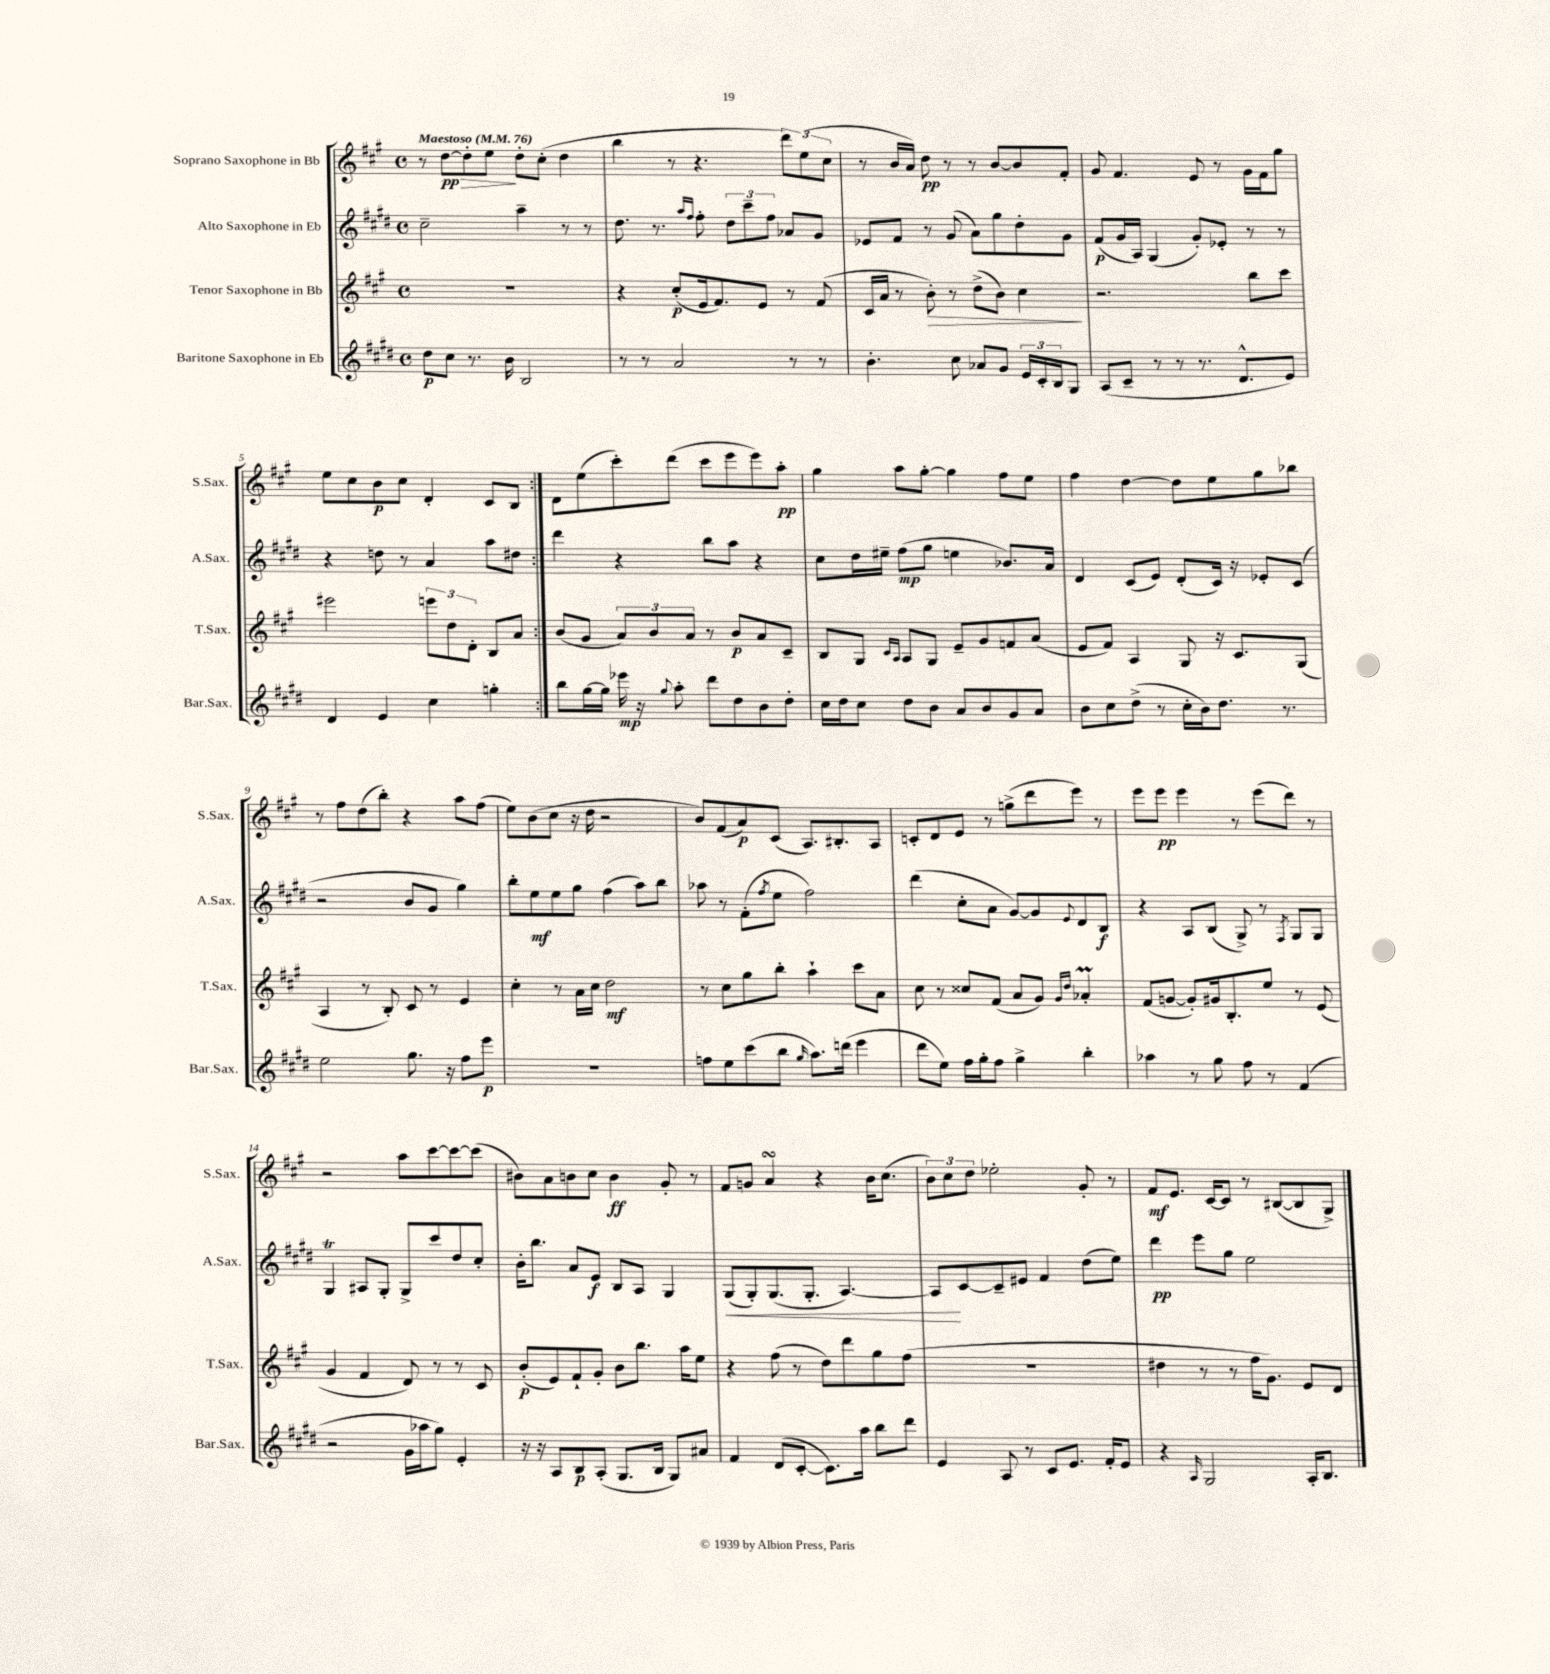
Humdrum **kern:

**kern	**dynam	**kern	**dynam	**kern	**dynam	**kern	**dynam
*part4	*part4	*part3	*part3	*part2	*part2	*part1	*part1
*staff4	*staff4	*staff3	*staff3	*staff2	*staff2	*staff1	*staff1
*I"Baritone Saxophone in Eb	*	*I"Tenor Saxophone in Bb	*	*I"Alto Saxophone in Eb	*	*I"Soprano Saxophone in Bb	*
*I'Bar.Sax.	*	*I'T.Sax.	*	*I'A.Sax.	*	*I'S.Sax.	*
*clefG2	*	*clefG2	*	*clefG2	*	*clefG2	*
*k[f#c#g#d#]	*	*k[f#c#g#]	*	*k[f#c#g#d#]	*	*k[f#c#g#]	*
*M4/4	*	*M4/4	*	*M4/4	*	*M4/4	*
*met(c)	*	*met(c)	*	*met(c)	*	*met(c)	*
*MM76	*	*MM76	*	*MM76	*	*MM76	*
=1	=1	=1	=1	=1	=1	=1	=1
!	!	!	!	!	!	!LO:TX:a:B:t=Maestoso	!
8dd#\L	p	1r	.	2cc#~\	.	8r	.
!	!	!	!	!	!	!	!LO:HP:b
8cc#\J	.	.	.	.	.	[8dd\L	> pp
8.r	.	.	.	.	.	8dd'\]	.
.	.	.	.	.	.	8ee\J	.
16b\	.	.	.	.	.	.	.
2B/	.	.	.	4aa~\	.	8dd'\L	]
.	.	.	.	.	.	(8cc#'\J	.
.	.	.	.	8r	.	4dd\	.
.	.	.	.	8r	.	.	.
=2	=2	=2	=2	=2	=2	=2	=2
8r	.	4r	.	8.dd#\	.	4bb\	.
8r	.	.	.	.	.	.	.
.	.	.	.	8.r	.	.	.
2a/	.	(8cc#'/L	p	.	.	8r	.
.	.	.	.	16qqaa/LL	.	.	.
.	.	.	.	16qqff#/JJ	.	.	.
.	.	16e/k	.	8ff#'\	.	4.r	.
.	.	8.f#/)	.	.	.	.	.
.	.	.	.	12dd#\L	.	.	.
.	.	.	.	12ccc#~\	.	.	.
.	.	8e/J	.	.	.	.	.
.	.	.	.	12ff#\J	.	.	.
8r	.	8r	.	8a-X/L	.	12ddd\L)	.
.	.	.	.	.	.	(12ee\	.
8r	.	(8f#/	.	8g#/J	.	.	.
.	.	.	.	.	.	12cc#\J	.
=3	=3	=3	=3	=3	=3	=3	=3
4.b'\	.	16c#/LL	.	8e-X/L	.	8r	.
.	.	16a/JJ	.	.	.	.	.
.	.	8r	.	8f#/J	.	16b/LL	.
.	.	.	.	.	.	16a/JJ)	.
!	!	!	!LO:HP:b	!	!	!	!
.	.	8b'\)	>	8r	.	8dd\	pp
8cc#\	.	8r	.	(8g#/	.	8r	.
8a-X/L	.	(8dd^\L	.	8a\L)	.	8r	.
8g#/J	.	8b\J)	.	8gg#\	.	[8b/L	.
24e/LL	.	4cc#\	.	8dd#'\	.	8b/]	.
24c#'/	.	.	.	.	.	.	.
24B/J	.	.	.	.	.	.	.
8G#/J	.	.	.	8g#\J	.	8f#'/J	.
.	.	.	]	.	.	.	.
=4	=4	=4	=4	=4	=4	=4	=4
(8A/L	.	2.r	.	(8f#/L	p	8g#/	.
8c#~/J	.	.	.	16g#/L	.	4.f#/	.
.	.	.	.	16A/JJ)	.	.	.
8r	.	.	.	(4G#/	.	.	.
8r	.	.	.	.	.	.	.
8.r	.	.	.	8g#'/L)	.	8e/	.
.	.	.	.	8e-X'/J	.	8r	.
8.d#^^/L	.	.	.	.	.	.	.
.	.	8bb\L	.	8r	.	16g#\LL	.
.	.	.	.	.	.	16f#\J	.
8e/J)	.	8ccc#\J	.	8r	.	8gg#\J	.
!!LO:LB:g=z
=5	=5	=5	=5	=5	=5	=5	=5
4d#/	.	2eee#X\	.	4r	.	8ee\L	.
.	.	.	.	.	.	8cc#\	.
4e/	.	.	.	8ddn\	.	8b\	p
.	.	.	.	8r	.	8cc#\J	.
4cc#\	.	12eeen\L	.	4a/	.	4d'/	.
.	.	12dd\	.	.	.	.	.
.	.	12d'\J	.	.	.	.	.
4ggn'\	.	8B/L	.	8aa\L	.	8c#/L	.
.	.	8a/J	.	8dd#X\J	.	8B/J	.
=6:|!	=6:|!	=6:|!	=6:|!	=6:|!	=6:|!	=6:|!	=6:|!
8bb\L	.	(8b/L	.	4ddd#\	.	8d\L	.
[16gg#\L	.	8g#/J	.	.	.	(8ee\	.
16gg#\JJ]	.	.	.	.	.	.	.
16eee-X\	mp	12a/L)	.	4r	.	8ccc#'\)	.
16r	.	.	.	.	.	.	.
.	.	12b/	.	.	.	.	.
8qqgg#/	.	.	.	.	.	.	.
8aa'\	.	.	.	.	.	(8ddd\J	.
.	.	12a/J	.	.	.	.	.
8ddd#\L	.	8r	.	8bb\L	.	8ccc#\L	.
8dd#\	.	8b/L	p	8aa\J	.	8eee\	.
8b\	.	8a/	.	4r	.	8eee\)	.
8dd#'\J	.	8c#~/J	.	.	.	8aa'\J	pp
=7	=7	=7	=7	=7	=7	=7	=7
16cc#\LL	.	8B/L	.	8cc#\L	.	4gg#\	.
16dd#\J	.	.	.	.	.	.	.
8cc#\J	.	8G#/J	.	16dd#\L	.	.	.
.	.	.	.	16ee#X~\JJ	.	.	.
.	.	16qqc#/LL	.	.	.	.	.
.	.	16qqA/JJ	.	.	.	.	.
8dd#\L	.	8A/L	.	(8ff#\L	mp	8aa\L	.
8b\J	.	8G#/J	.	8gg#\J	.	[8gg#'\J	.
8a/L	.	8e~/L	.	4een\	.	4gg#\]	.
8b/	.	8g#/	.	.	.	.	.
8g#/	.	8fn/	.	8.b-X/L)	.	8ff#\L	.
8a/J	.	(8a/J	.	.	.	8ee\J	.
.	.	.	.	16a/Jk	.	.	.
=8	=8	=8	=8	=8	=8	=8	=8
8b\L	.	8e/L	.	4d#/	.	4ff#\	.
8cc#\	.	8f#/J)	.	.	.	.	.
(8dd#^\J	.	4A/	.	(8c#/L	.	[4dd\	.
8r	.	.	.	8e/J)	.	.	.
16cc#'\LL	.	8G#/	.	(8d#'/L	.	8dd\L]	.
16b\J)	.	.	.	.	.	.	.
8.dd#\J	.	16r	.	16c#/Jk)	.	8ee\	.
.	.	8.c#/L	.	16r	.	.	.
.	.	.	.	8e-X'/L	.	8gg#\	.
8.r	.	.	.	.	.	.	.
.	.	(8G#/J	.	(8c#/J	.	8bb-X\J	.
!!LO:LB:g=z
=9	=9	=9	=9	=9	=9	=9	=9
2ee\	.	4A/	.	2r	.	8r	.
.	.	.	.	.	.	8ff#\L	.
.	.	8r	.	.	.	(8dd\	.
.	.	8B'/)	.	.	.	8bb'\J)	.
8.gg#\	.	8c#/	.	8b/L	.	4r	.
.	.	8r	.	8g#/J	.	.	.
16r	.	.	.	.	.	.	.
8ff#\L	.	4e/	.	4gg#\)	.	8aa\L	.
8eee\J	p	.	.	.	.	(8ff#\J	.
=10	=10	=10	=10	=10	=10	=10	=10
1r	.	4cc#'\	.	8bb'\L	.	8ee\L)	.
.	.	.	.	8ee\	mf	(8b\	.
.	.	8r	.	8ee\	.	8cc#\J	.
.	.	16a\LL	.	8gg#\J	.	16r	.
.	.	16cc#\JJ	.	.	.	16dd\	.
.	.	2dd\	mf	(4ff#\	.	2r	.
.	.	.	.	8aa\L)	.	.	.
.	.	.	.	8bb\J	.	.	.
=11	=11	=11	=11	=11	=11	=11	=11
8ffn\L	.	8r	.	8aa-X\	.	8b/L)	.
8ee\	.	8cc#\L	.	8r	.	(8f#/	.
(8ccc#\	.	8gg#\	.	(8f#'\L	.	8a/)	p
.	.	.	.	8qff#/	.	.	.
8bb\J	.	8bb'\J	.	8ee\J	.	(8c#/J	.
16qqgg#/	.	.	.	.	.	.	.
8.aa\L)	.	4aa`\	.	2ff#\)	.	8.A/L)	.
(16dddn\Jk	.	.	.	.	.	8.B#X'/	.
4eee\	.	8ccc#\L	.	.	.	.	.
.	.	8a\J	.	.	.	8A/J	.
=12	=12	=12	=12	=12	=12	=12	=12
8ddd#\L	.	8cc#\	.	(4ddd#\	.	8cn'/L	.
8ee\J)	.	8r	.	.	.	8d/	.
16ff#\LL	.	8cc##X/L	.	8cc#'\L	.	8e/J	.
16gg#'\J	.	.	.	.	.	.	.
8ff#\J	.	(8f#/J	.	8a\J	.	8r	.
4gg#^\	.	8a/L	.	[8g#/L)	.	(8ggn^\L	.
.	.	8g#/J)	.	8g#/]	.	8ddd\	.
.	.	16qqg#/LL	.	.	.	.	.
.	.	16qqdd/JJ	.	8qqe/	.	.	.
4bb'\	.	4a-XM'/	.	8d#/	.	8eee\J)	.
.	.	.	.	8B/J	f	8r	.
=13	=13	=13	=13	=13	=13	=13	=13
4aa-X\	.	(8f#/L	.	4r	.	8eee\L	.
.	.	[8gn/J	.	.	.	8eee\J	pp
8r	.	8g'/L])	.	8A/L	.	4eee\	.
8gg#\	.	16g#X/k	.	(8B/J	.	.	.
.	.	8.B'/	.	.	.	.	.
8ff#\	.	.	.	8G#^/)	.	8r	.
8r	.	8ee/J	.	8r	.	(8eee\L	.
.	.	.	.	8qF#/	.	.	.
(4f#/	.	8r	.	8G#/L	.	8ddd\J)	.
.	.	(8e/	.	8G#/J	.	8r	.
!!LO:LB:g=z
=14	=14	=14	=14	=14	=14	=14	=14
2r	.	4g#/	.	4G#t/	.	2r	.
.	.	4f#/	.	8A#X/L	.	.	.
.	.	.	.	8G#'/J	.	.	.
16g#\LL	.	8d/)	.	8G#^/L	.	8aa\L	.
16aa-X\J	.	.	.	.	.	.	.
8gg#\J)	.	8r	.	8ccc#/	.	[8ccc#\	.
4e'/	.	8r	.	8dd#/	.	8ccc#\_	.
.	.	8c#/	.	8cc#'/J	.	(8ccc#\J]	.
=15	=15	=15	=15	=15	=15	=15	=15
16r	.	(8b'/L	p	16b'\KL	.	8b#X\L)	.
16r	.	.	.	8.bb\J	.	.	.
8A/L	.	8e/)	.	.	.	8a\	.
8B/	p	8f#`/	.	8a/L	.	8bn\	.
(8A'/J	.	8g#'/J	.	8e/J	f	8cc#\J	.
8.G#/L	.	8b\L	.	8B/L	.	4b\	ff
.	.	8.bb\J	.	8A/J	.	.	.
16B/Jk	.	.	.	.	.	.	.
8G#/L)	.	.	.	4G#/	.	8g#'/	.
.	.	16aa\KL	.	.	.	.	.
8a#X/J	.	8ee\J	.	.	.	8r	.
=16	=16	=16	=16	=16	=16	=16	=16
!	!	!	!	!	!LO:HP:b	!	!
4f#/	.	4r	.	(8G#/L	<	8f#/L	.
.	.	.	.	8G#'/)	.	8gn/J	.
(8d#/L	.	(8ff#\	.	(8.G#/	.	4asSSs/	.
[8c#'/J	.	8r	.	.	.	.	.
.	.	.	.	8.G#'/J	.	.	.
8.c#\L])	.	8dd\L)	.	.	.	4r	.
.	.	8ddd\	.	[4.A/)	.	.	.
16aa\Jk	.	.	.	.	.	.	.
8bb\L	.	8gg#\	.	.	.	16b\KL	.
.	.	.	.	.	.	(8.cc#\J	.
8ddd#\J	.	(8ff#\J	.	.	.	.	.
=17	=17	=17	=17	=17	=17	=17	=17
4e/	.	1r	.	8A/L]	.	12b\L)	.
.	.	.	.	.	.	12cc#\	.
.	.	.	.	[8c#/	[	.	.
.	.	.	.	.	.	12dd\J	.
8A/	.	.	.	8c#~/]	.	2ee-X'\	.
8r	.	.	.	8e#X/J	.	.	.
8c#/L	.	.	.	4f#/	.	.	.
8.e/J	.	.	.	.	.	.	.
.	.	.	.	(8dd#\L	.	8g#'/	.
16f#'/KL	.	.	.	.	.	.	.
8e/J	.	.	.	8ee\J)	.	8r	.
=18	=18	=18	=18	=18	=18	=18	=18
4r	.	4dd#X\	.	4ddd#\	pp	8f#/L	mf
.	.	.	.	.	.	8.e/J	.
16qqA/	.	.	.	.	.	.	.
2G#/	.	8r	.	8eee\L	.	.	.
.	.	.	.	.	.	[16c#/KL	.
.	.	8r	.	8gg#\J	.	8c#/J]	.
.	.	16ff#\KL	.	2ee\	.	8r	.
.	.	8.g#\J)	.	.	.	.	.
.	.	.	.	.	.	([8B#X/L	.
16A'/KL	.	8e/L	.	.	.	8B#/]	.
8.B/J	.	.	.	.	.	.	.
.	.	8d/J	.	.	.	8G#^/J)	.
==	==	==	==	==	==	==	==
*-	*-	*-	*-	*-	*-	*-	*-
